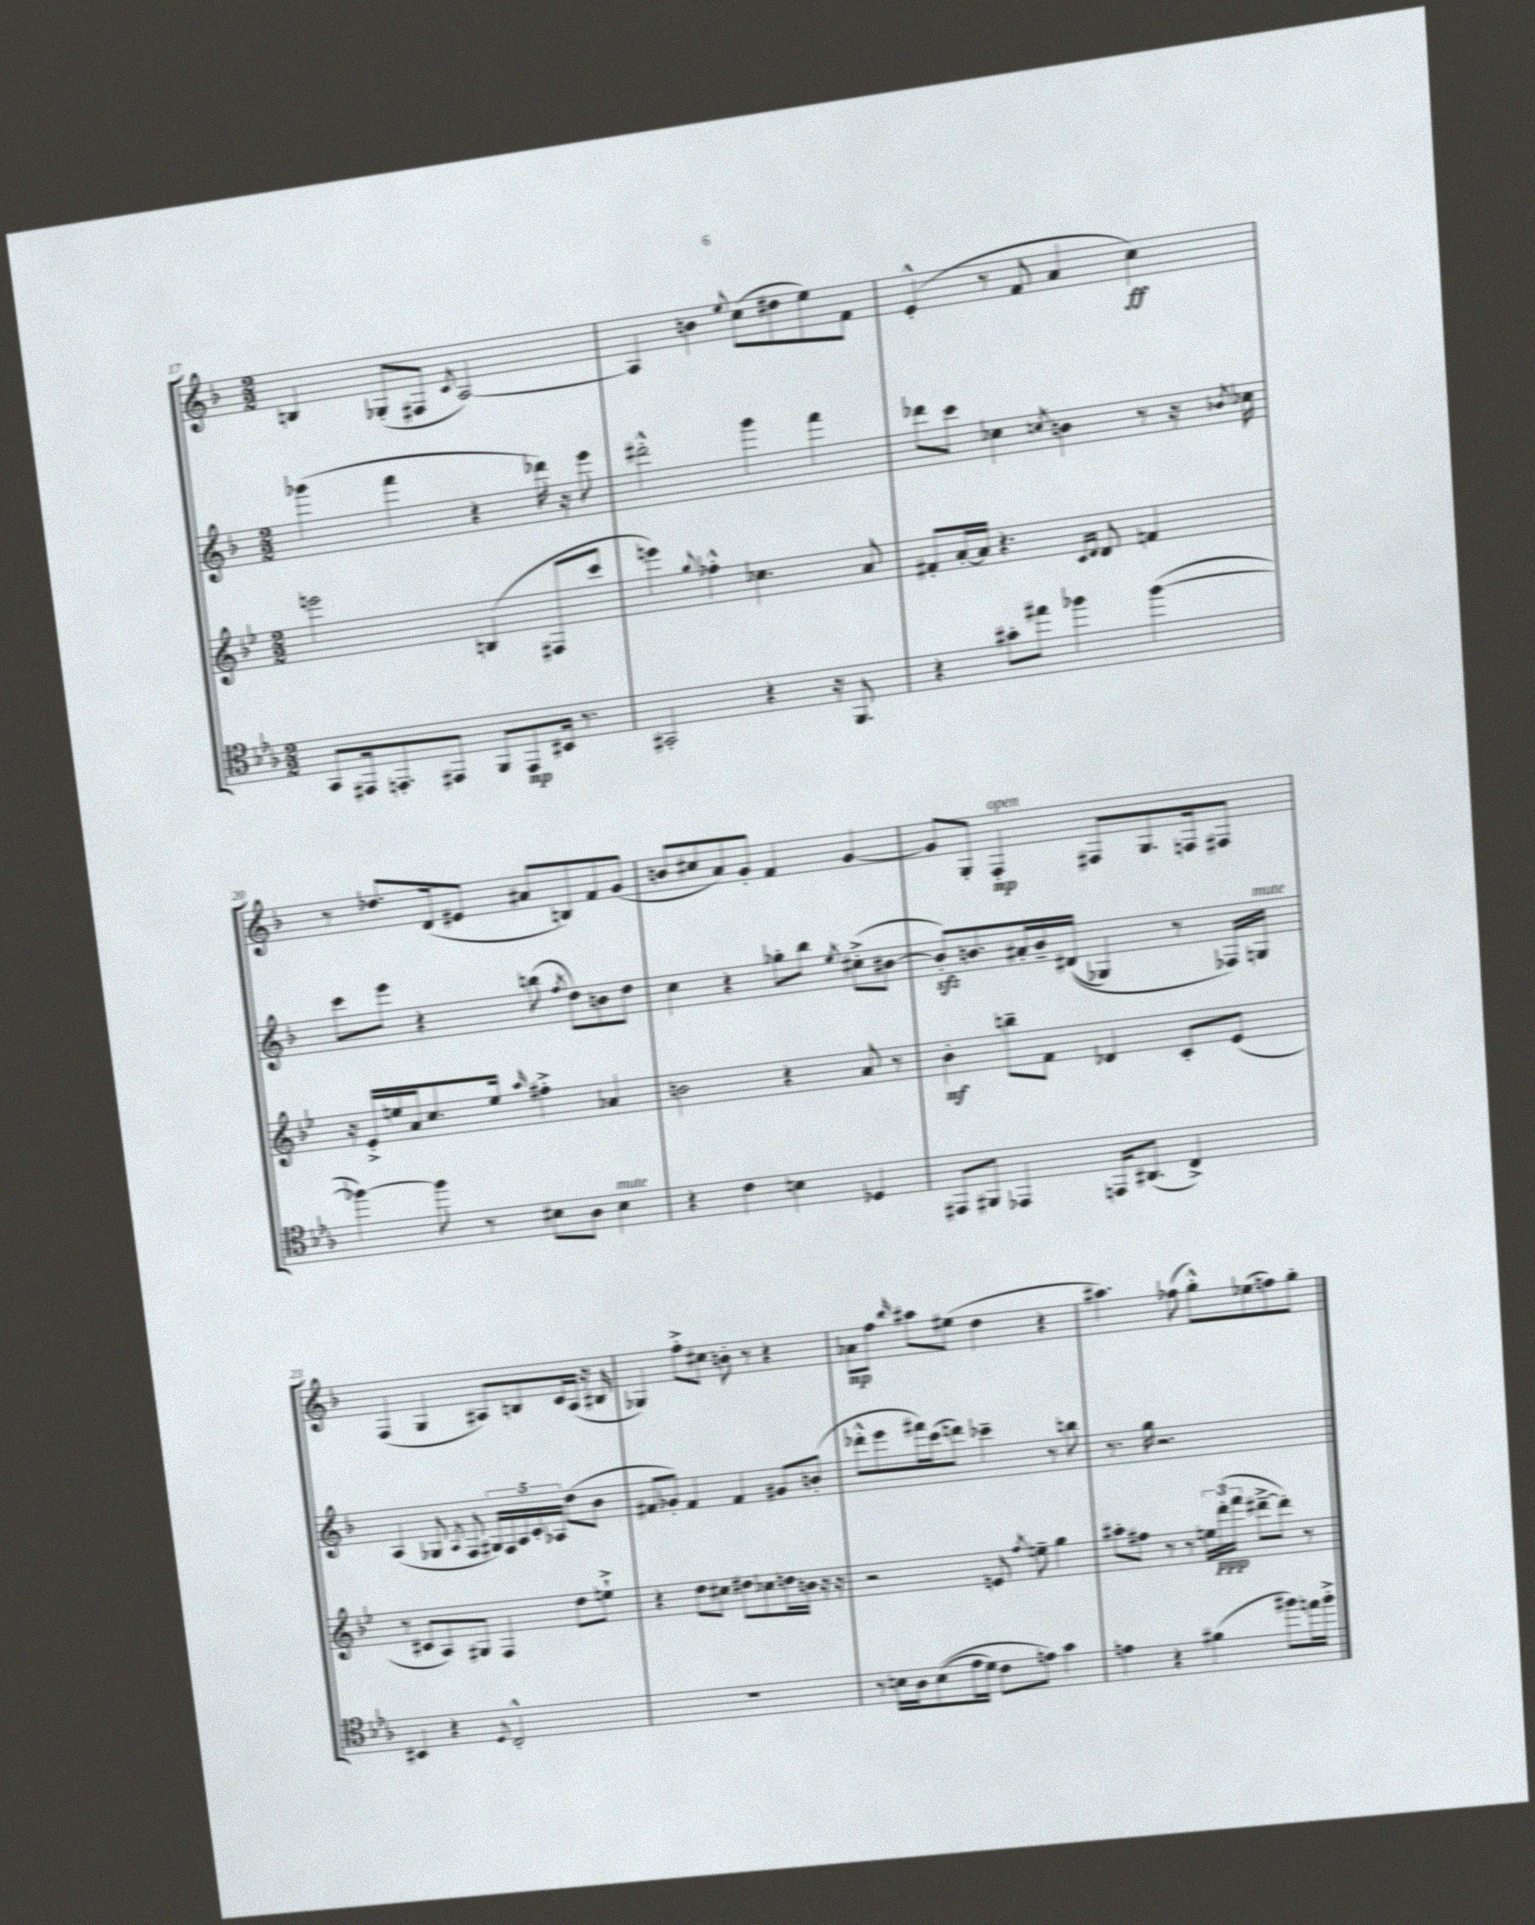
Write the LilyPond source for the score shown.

<<
\new StaffGroup <<
\new Staff = "s0" {
    \clef treble \key f \major \numericTimeSignature \time 2/2
    \autoBeamOff b4 ges8[-.( fis8] \acciaccatura { c'8 } a2~) |
    a4 b'4 \appoggiatura { e''8 } c''8[( dis''8 e''8) f'8] |
    e'4-.-^( r8 f'8 a'4 c''4\ff) |
    r8 des''8.[ d'16( eis'8] ais'8[ b8) f'8 g'8]( |
    b'8[ cis''8 a'8) g'8]-. f'4 g'4~ |
    g'8[ g8]-. f4-.\mp^\markup { \italic "open" } fis8[ g8. f16 fis8] |
    f4( g4 ais8[) b8 c'16 ais16]( r16 bis16 |
    ges4) f''8[-.-> cis''8] b'8-. r8 r4 |
    aes'8[\mp f''8] \grace { bes''16 } ais''8[ eis''8]( d''4 r4 |
    ais''4.) fes''8( g''8[-.-^) ees''8( f''8) g''8]-. \bar "|." |
}
\new Staff = "s1" {
    \clef treble \key f \major \numericTimeSignature \time 2/2
    \autoBeamOff ges'''4( f'''4 r4 des'''16) r16 e'''8 |
    dis'''2-.-^ g'''4 f'''4 |
    des'''8[ c'''8] ces''4 \acciaccatura { c''8 } b'4 r8 r16 \acciaccatura { bes'8 } ces''16 |
    c'''8[ e'''8] r4 b''8( \acciaccatura { f''8 } d''8[) b'8 d''8] |
    c''4 r4 ges''8[-. bes''8] \acciaccatura { e''8 } cis''8[-.->( bis'8]~ |
    bis'8[-.\sfz) b'8. ais'16-. b'16-- dis'16](\( ges4) r8 fes16[\) g16]^\markup { \italic "mute" } |
    a4( ges8 \acciaccatura { a8 } f8 \tuplet 5/4 { gis16[) f16 a16 c'16-. aes16] } d''8[( bes'8] |
    fis'8[ ges'8]-.) fis'4 fis'4 gis'8[ b'8]-.( |
    des'''8[-.-^ e'''8 fis'''16) c'''16( d'''8]) ces'''4-- r8 b''8 |
    r8. g''16 r2. \bar "|." |
}
\new Staff = "s2" {
    \clef treble \key bes \major \numericTimeSignature \time 2/2
    \autoBeamOff e'''2 b4( fis8[ c'''8] |
    e'''4) \appoggiatura { g''8 } fes''4-.-^ ces''4. a'8 |
    fis'8[-. a'16~-. a'16] r4. \grace { c'16[ d'16] } d'8 f'4 |
    r16 ees'16[-.-> e''16 a'16 c''8. e''16] \grace { a''16 } fis''4-.-> aes'4 |
    b'2 r4 a'8 r8 |
    bes'4-.\mf b''8[-- f'8] des'4 c'8[-. ees'8]( |
    r8 cis'8[ a8) gis8] f4 d''8[ e''8]-!-> |
    r4 d''8[ cis''8] dis''8[ ces''8 d''16 b'16] r16 r16 |
    r2 e'8 \acciaccatura { f''8 } e''8-- g''4 |
    ais''8[-. fis''8] r8 r8 \tuplet 3/2 { e''16[ d'''16-.\ppp( f'''16] } dis'''8[~---> dis'''8]-.) r8 \bar "|." |
}
\new Staff = "s3" {
    \clef tenor \key ees \major \numericTimeSignature \time 2/2
    \autoBeamOff g,8[ eis,16 e,8.-. eis,8] f,8[ eis,8\mp bis,16] r8. |
    gis,2-. r4 r16 f,8. |
    r4 gis'8[-. eis''8] fes''4 fes''4~( |
    fes''4~) fes''8 r8 bis8[ aes8] bis4^\markup { \italic "mute" } |
    r4 c'4 b4 des4 |
    eis,8[ fis,8] ees,4 e,16[ ais,8.]( c4->) |
    bis,4 r4 \appoggiatura { d8 } c2-.-^ |
    R1 |
    r8 b16[ aes16 b8(\( ees'16 d'16]) c'8[ e'8]\) g'4 |
    e'4 r4 fis'4( fis''8[) e''16 fis''16]-.-> \bar "|." |
}
>>
>>
\layout { \context { \Score currentBarNumber = #17 } }
